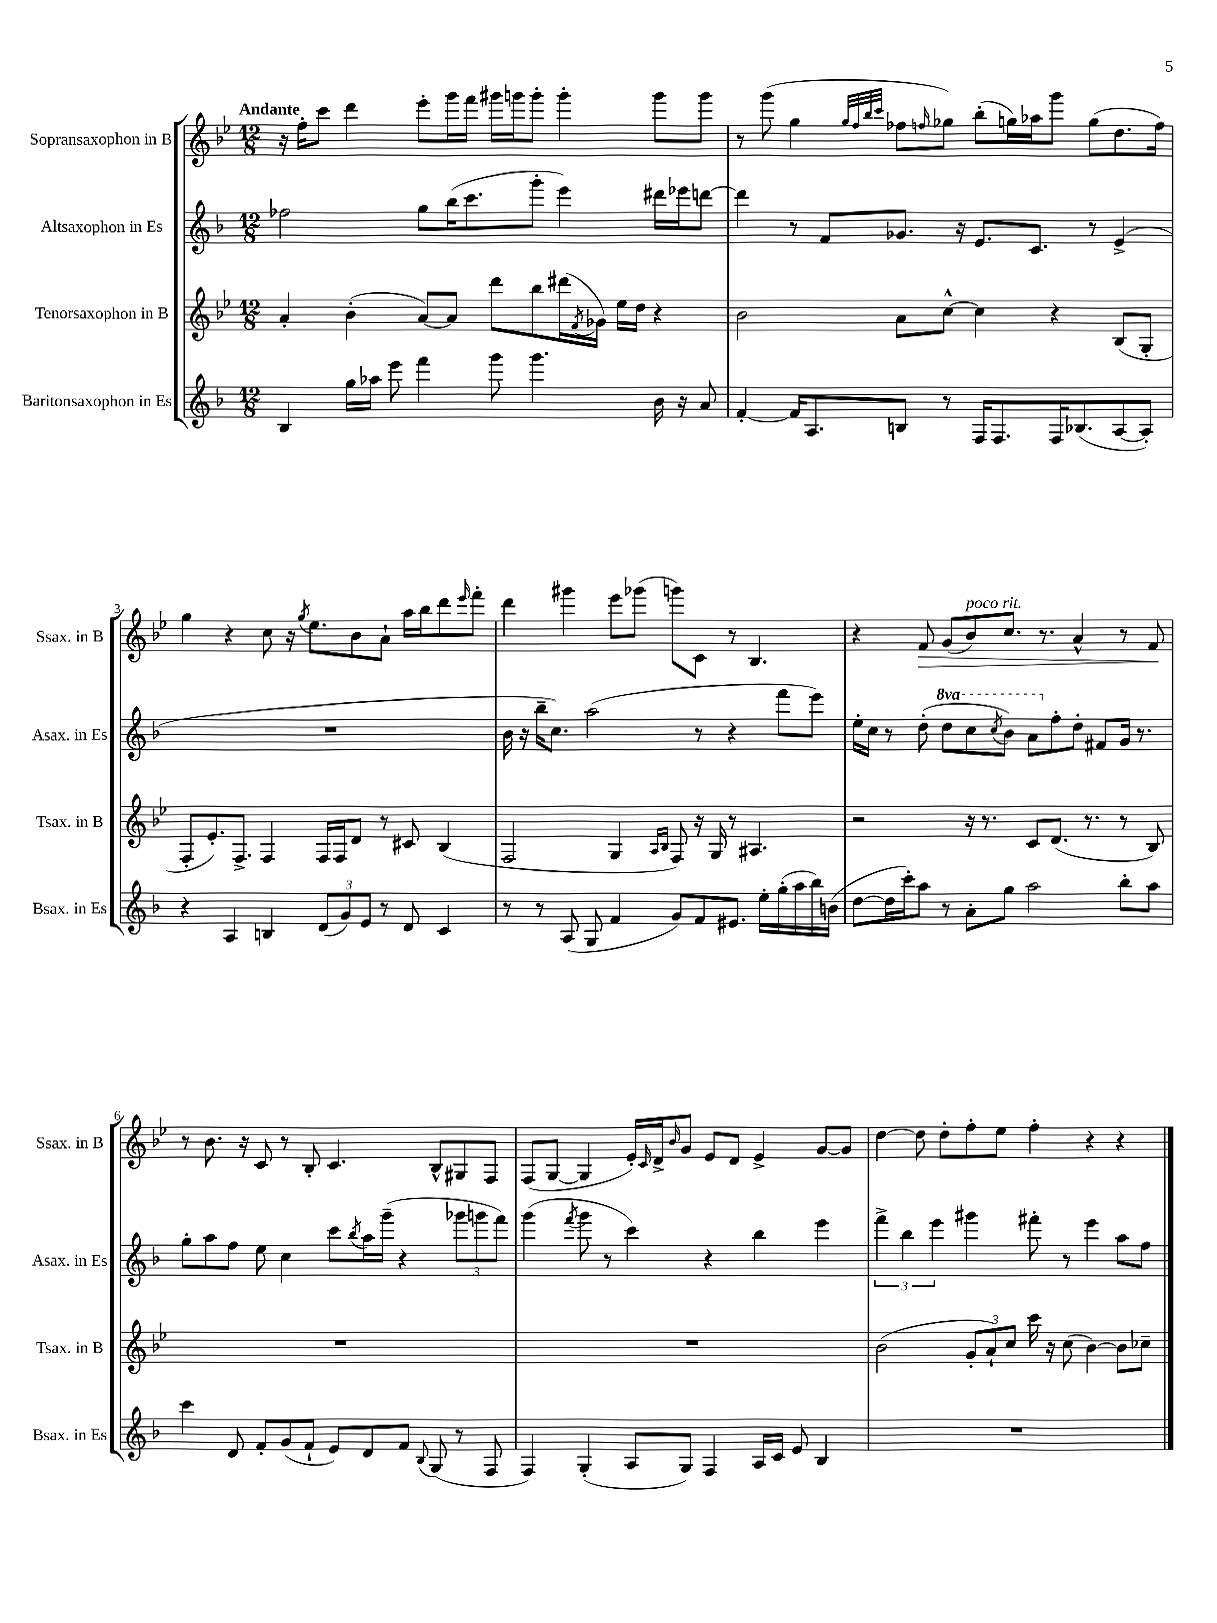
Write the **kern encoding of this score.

**kern	**kern	**kern	**kern
*staff4	*staff3	*staff2	*staff1
*clefG2	*clefG2	*clefG2	*clefG2
*k[b-]	*k[b-e-]	*k[b-]	*k[b-e-]
*M12/8	*M12/8	*M12/8	*M12/8
4B-	4a'	2ff-	16r
.	.	.	16ff'
.	.	.	8ccc
16gg	(4b-'	.	4ddd
16aa-	.	.	.
8eee	.	.	.
4fff	[8a)	8gg	8eee-'
.	8a]	(16bb-	16ggg
.	.	8.ccc	16fff
8ggg	8ddd	.	16ggg#
.	.	.	16ggg
4.ggg	8bb-	8ggg'	8ggg'
.	(16ddd#	4eee)	4ggg'
.	8qf	.	.
.	16g-)	.	.
.	16ee-	.	.
.	16dd	.	.
16b-	4r	16ddd#	8ggg
16r	.	16eee-	.
8a	.	[8ddd	8ggg
=	=	=	=
[4f'	2b-	4ddd]	8r
.	.	.	(8ggg
16f]	.	8r	4gg
8.A	.	.	.
.	.	8f	.
.	.	.	32qqgg
.	.	.	32qqff
.	.	.	32qqbb-
.	.	.	32qqccc
8B	8a	8.g-	8ff-
.	.	.	16qqff
8r	[8cc^^	.	8gg-)
.	.	16r	.
16F	4cc]	8.e	(8bb-'
8.F	.	.	.
.	.	.	16gg)
.	.	8.c	16aa-
16F	4r	.	8ggg
(8.B-	.	.	.
.	.	8r	(8gg
[8A	(8B-	(4e^	8.dd
8A'])	8G'	.	.
.	.	.	16ff)
=	=	=	=
4r	8F'	1.r	4gg
.	8.e-')	.	.
4A	.	.	4r
.	8.F^	.	.
4B	4F	.	8cc
.	.	.	16r
.	.	.	8qgg
.	.	.	8.ee-
(12d	16F	.	.
.	16F	.	.
12g)	.	.	.
.	8d	.	8b-
12e	.	.	.
8r	8r	.	8a`
8d	8c#	.	16aa
.	.	.	16bb-
4c	(4B-	.	8ddd
.	.	.	16qqeee-
.	.	.	8fff'
=	=	=	=
8r	2F	16b-	4ddd
.	.	16r	.
8r	.	16bb-~	.
.	.	8.cc)	.
(8A	.	.	4ggg#
8G	.	(2aa	.
4f	4G	.	8eee-
.	.	.	(8ggg-
.	16qqA	.	.
.	16qqB-	.	.
8g)	8F)	.	8ggg)
8f	16r	8r	8c
.	16G	.	.
8.e#	8r	4r	8r
.	4.A#	.	4.B-
16ee'	.	.	.
(16gg'	.	8fff	.
16aa	.	.	.
16bb-)	.	8eee)	.
(16b	.	.	.
=	=	=	=
[8dd	2r	16ee'	4r
.	.	16cc	.
16dd]	.	8r	.
16ccc')	.	.	.
8aa	.	(8dd'	8f
8r	.	8ddd	(8g
8a'	16r	8ccc	8b-)
.	8.r	.	.
.	.	8qccc	.
8gg	.	8bb-)	8.cc
2aa	8c	8aa	.
.	.	.	8.r
.	(8.d	8ff'	.
.	.	8dd'	4a^^
.	8.r	.	.
.	.	8f#	.
8bb-'	8r	16g	8r
.	.	8.r	.
8aa	8B-)	.	8f
=	=	=	=
4ccc	1.r	8gg'	8r
.	.	8aa	8.b-
8d	.	8ff	.
.	.	.	16r
8f'	.	8ee	8c
(8g	.	4cc	8r
8f`	.	.	8B-'
8e)	.	8ccc	4.c
.	.	8qbb-	.
8d	.	16aa	.
.	.	(16ggg~	.
8f	.	4r	.
8qqB-	.	.	.
(8G	.	.	8B-^^
8r	.	12ggg-	8G#
.	.	12ggg	.
8F	.	.	8F
.	.	12fff)	.
=	=	=	=
4F)	1.r	(4ggg	(8F
.	.	.	[8G
.	.	8qfff	.
(4G'	.	8ggg	4G]
.	.	8r	.
8A	.	4ccc)	16e-')
.	.	.	16qqc
.	.	.	16d^
.	.	.	16qqb-
8G)	.	.	8g
4F	.	4r	8e-
.	.	.	8d
16A	.	4bb-	4e-^
16c	.	.	.
8e	.	.	.
4B-	.	4eee	[8g
.	.	.	8g]
=	=	=	=
1.r	(2b-	6fff^	[4dd
.	.	6bb-	.
.	.	.	8dd]
.	.	6eee	.
.	.	.	8dd'
.	12g'	4ggg#	8ff'
.	12a`)	.	.
.	.	.	8ee-
.	12cc	.	.
.	16ccc	8fff#'	4ff'
.	16r	.	.
.	(8cc	8r	.
.	[4b-)	4eee	4r
.	8b-]	8aa	4r
.	8cc-~	8ff	.
==	==	==	==
*-	*-	*-	*-
